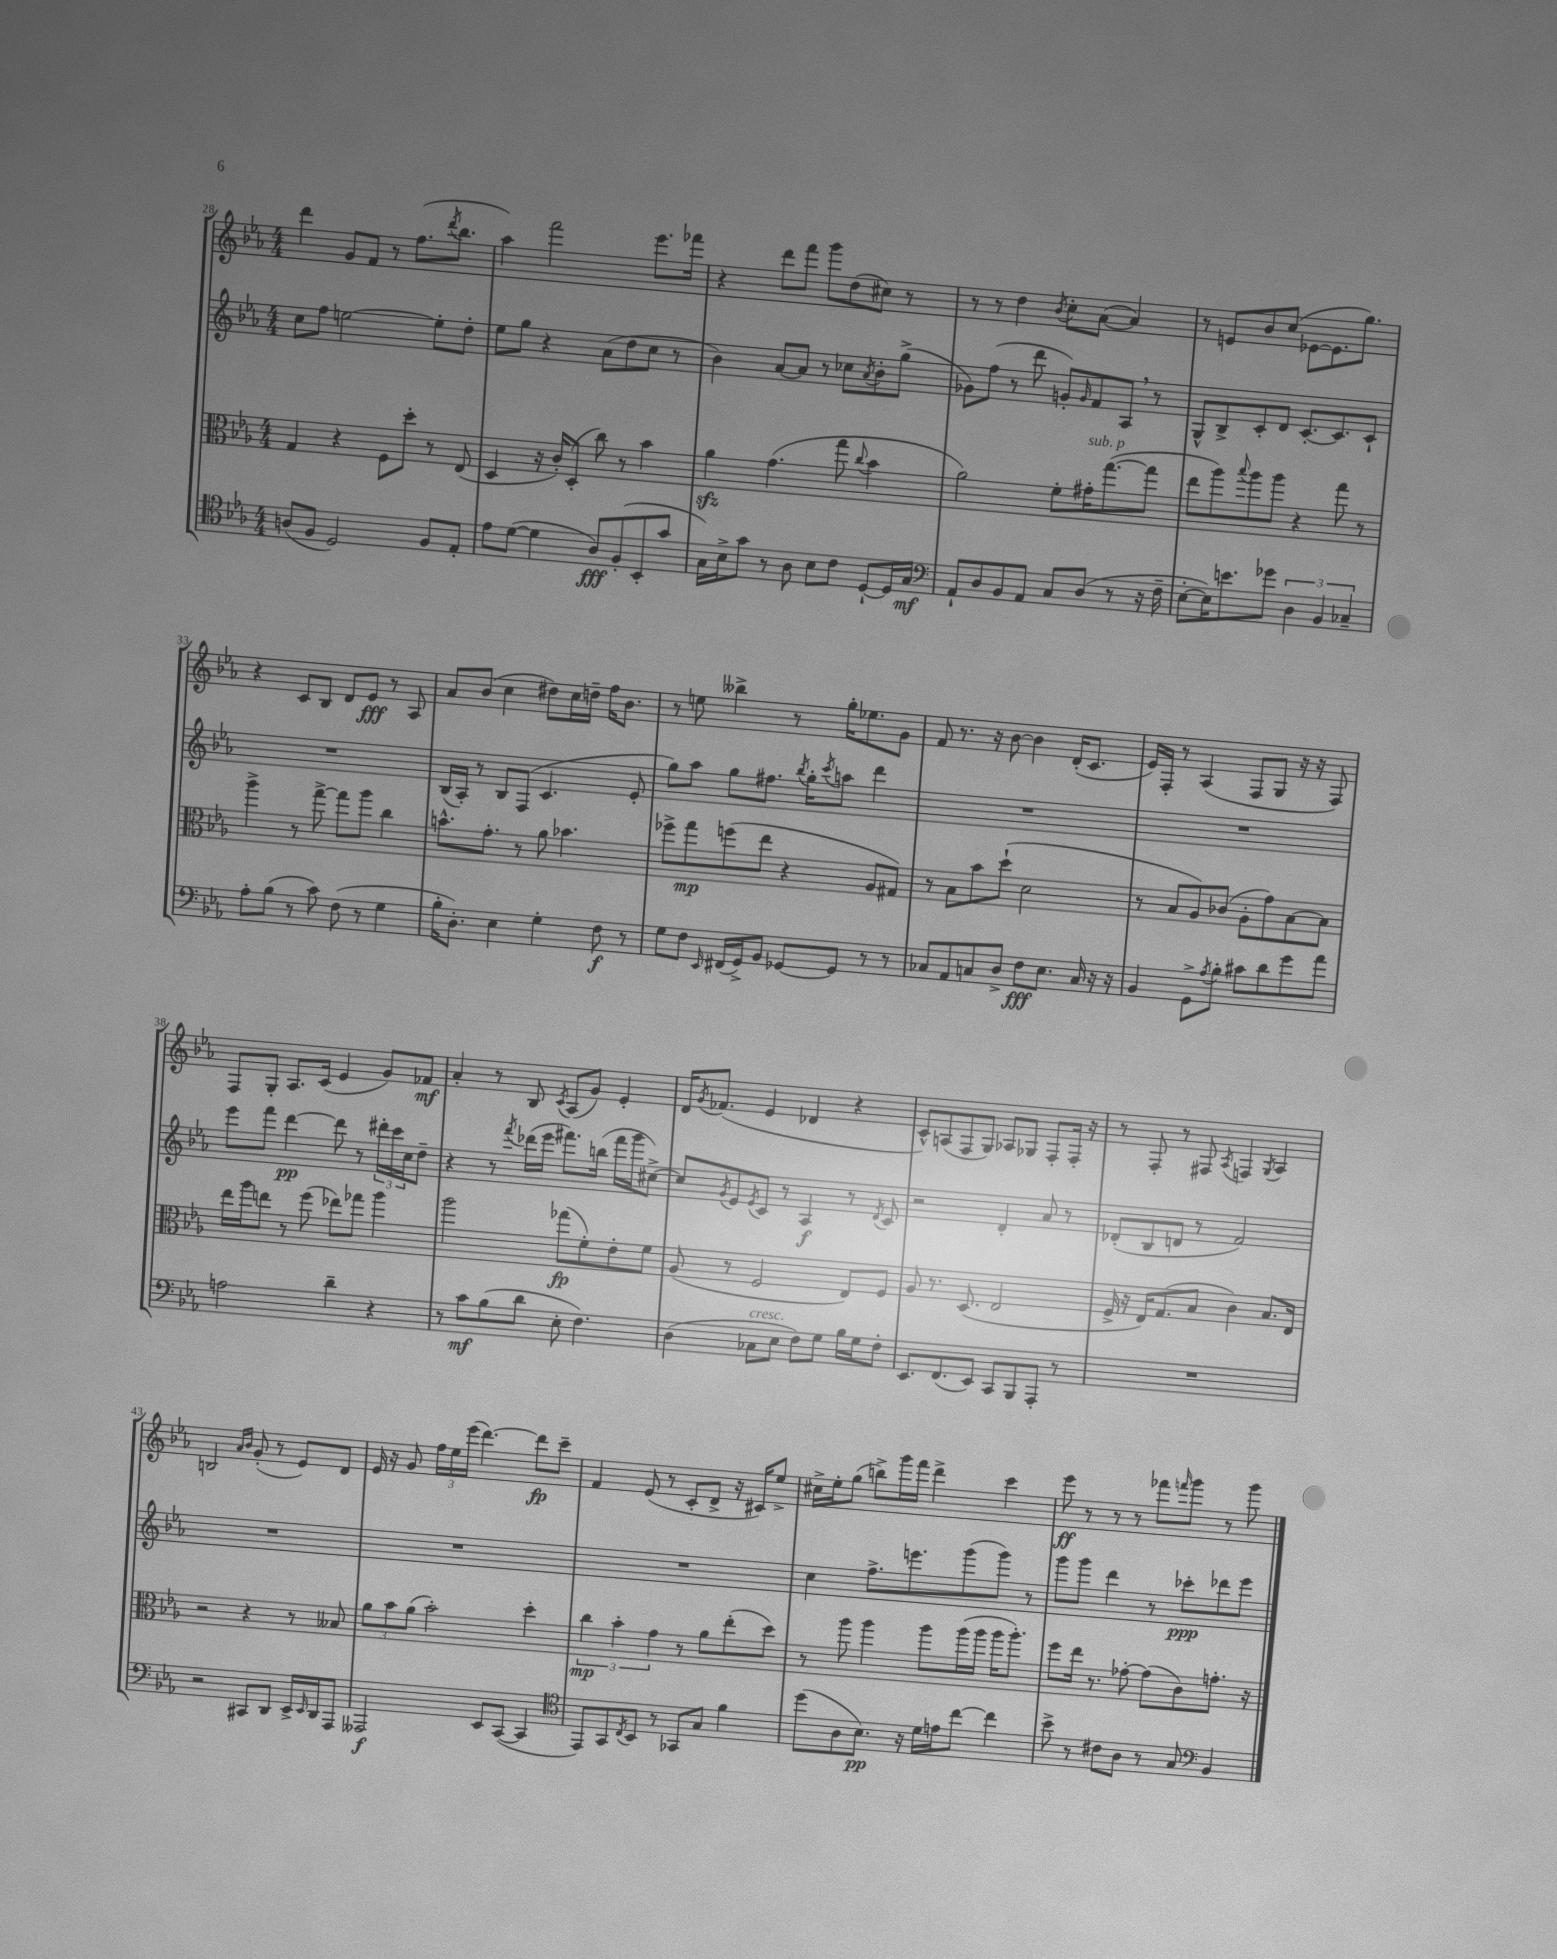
<<
\new StaffGroup <<
\new Staff = "s0" {
    \clef treble \key ees \major \numericTimeSignature \time 4/4
    d'''4 g'8 f'8 r8 f''8.( \acciaccatura { d'''8 } bes''8. |
    aes''4) f'''2 ees'''8. fes'''16 |
    r4 d'''8 f'''8 g'''8 d''8( cis''8) r8 |
    r8 r8 d''4 \acciaccatura { bes'8 } c''8-. aes'8~( aes'4) |
    r8 e'8 bes'8 c''8( ees'8~ ees'8. g''8.) |
    r4 c'8 bes8 d'8 ees'8\fff r8 aes8 |
    aes'8 bes'8( c''4 dis''8) c''16 d''16-- f''16 bes'8. |
    r8 e''8 beses''4-> r8 g''16-. ees''8. g'8 |
    f'8 r8. r16 bes'8~ bes'4 d'16-.( c'8. |
    ees'16) f16-. r8 aes4( f8 g8 r16 r16 f8) |
    f8 g8-. aes8. c'16( ees'4 g'8) fes'8\mf |
    aes'4-. r8 bes8 \acciaccatura { c'8 } aes8( g'8) ees'4-. |
    d'16 \acciaccatura { g'8 } fes'8.( ees'4 des'4 r4 |
    c'8-^) a8( f8 g8) aes8 ges8 f8-. f16-. r16 |
    r8 f8-. r8 fis8 \acciaccatura { aes8 } f4 \acciaccatura { g8 } aes4 |
    b2 \grace { aes'16 bes'16 } g'8-.( r8 ees'8) d'8 |
    ees'16 r16 g'8 \tuplet 3/2 { f''16 ees''16 ees'''16( } d'''4.~) d'''8\fp c'''8-- |
    f'4 ees'8( r8 c'8-. d'8-> r16 cis'16) ees''8-> |
    cis''16-> ees''16-. g''8( b''8->) g'''16 f'''16 d'''4-> c'''4 |
    ees'''8\ff r8 r8 r8 fes'''8 \grace { f'''16 } g'''8 r8 g'''8 \bar "|." |
}
\new Staff = "s1" {
    \clef treble \key ees \major \numericTimeSignature \time 4/4
    c''8 f''8 e''2~ e''8-. d''8-. |
    ees''8 g''8 r4 aes'8( d''8 c''8 r8 |
    bes'4) aes'8~ aes'8 r8 ces''8 \acciaccatura { aes'8 } bes'8-. g''8->( |
    ges'8) f''8( r8 d'''8 g'8-.) \grace { g'16 } f'8 aes8 \breathe r8 |
    g8-^ bes8-> c'8-. d'8 c'8.~-. c'8. c'8-! |
    R1 |
    bes16( aes16-.) r8 bes8 f8( c'4. ees'8-. |
    g''8) aes''8 g''8 fis''8. \acciaccatura { bes''8 } g''16-. \acciaccatura { c'''8 } a''8 d'''4 |
    R1 |
    R1 |
    ees'''8 f'''8 d'''4~\pp d'''8 r8 \tuplet 3/2 { dis'''16-. c'''16 c''16 } d''8-- |
    r4 r8 \acciaccatura { f'''8 } des'''16( ees'''16 fis'''8.) b''16( fis'''16 g'''16 cis''8~->) |
    cis''8 \acciaccatura { g'8 } ees'8 \acciaccatura { ees'8 } c'8 r8 aes4\f r8 \acciaccatura { d'8 } c'8 |
    r2 d'4-. aes'8 r8 |
    des'8-.( bes8 d'8 r8 f'2) |
    R1 |
    R1 |
    R1 |
    c''4 f''8.-> e'''8. g'''8( g'''8) r8 |
    g'''8 g'''8 d'''4 r8 ces'''8-.\ppp des'''8 ees'''8 \bar "|." |
}
\new Staff = "s2" {
    \clef alto \key ees \major \numericTimeSignature \time 4/4
    g4 r4 f8 d''8-. r8 ees8( |
    d4 r16 c'16-.) d8-.( c''8) r8 bes'4 |
    aes'4\sfz g'4.( g''8 \appoggiatura { c''8 } bes'4 |
    aes'2) f'8-. gis'16-.^\markup { \italic "sub. p" } g''8.~( g''8 |
    ees''8 aes''8) \appoggiatura { bes''8 } aes''8 aes''8 r4 g''8 r8 |
    aes''4-> r8 g''8~-> g''8 aes''8 c''4 |
    b'8.-^ g'8.-. r8 aes'8 bes'4. |
    fes''8-> g''8\mp f''8( ees''8 r4 aes8 gis8) |
    r8 bes8 bes'8 d''8-!( d'2 |
    r8 bes8 aes8) ces'8( aes8-. g'8) bes8~ bes8 |
    ees''16 aes''16 e''8 r8 f''8( ees''8) ges''8 aes''4 |
    aes''2 ges''8\fp( f'8-.) ees'8-. f'8 |
    aes8( r8 f2 ees8) f8 |
    aes8 r8. d8.( ees2 |
    f16-> r16 ees16) g8.( bes8 c'4) bes8. ees16 |
    r2 r4 r8 beses8 |
    \tuplet 3/2 { aes'8 bes'8 aes'8( } bes'2-.) d''4-. |
    \tuplet 3/2 { c''4\mp bes'4-. g'4 } r8 aes'8 ees''8-.( d''8) |
    r8 aes''8 aes''4 aes''8 aes''16( aes''16 aes''16 aes''8.-.) |
    f''8 ees''16 r8. ges'8~-. ges'8( c'8) g'8.-. r16 \bar "|." |
}
\new Staff = "s3" {
    \clef tenor \key ees \major \numericTimeSignature \time 4/4
    a8( f8 d2) f8 ees8-. |
    ees'8 d'8~( d'4 aes8\fff) f8-.( bes,8-. g'8 |
    g16) bes16-> g'8 r8 aes8 bes8 c'8 d8~-! d16 g16\mf |
    \clef bass aes,8-! d8 bes,8 aes,8 c8 d8( r8 r16 f16-- |
    ees8~-. ees16) e'8. ges'8 \tuplet 3/2 { d4 bes,4 ces4-- } |
    aes8-. bes8( r8 c'8) f8( r8 g4 |
    bes16-. d8.-.) ees4 g4-. f8\f r8 |
    g8 f8 \grace { ees,16 } fis,16( g,16->) bes,8 ges,8~ ges,8 r8 r8 |
    ces8 aes,8 c8 d8-> f8\fff ees8. c16 r16 r16 |
    bes,4 g,8-> \acciaccatura { aes8 } bes8-. cis'8 d'8 g'8 aes'8 |
    a2 d'4-- r4 |
    r8 c'8\mf bes8( d'8 ees8-. f4.) |
    d4( ces8^\markup { \italic "cresc." } ees8 f8) g8 bes16 g16 f8-. |
    ees,8. f,8.( ees,8) c,8 bes,,8 aes,,8-. r8 |
    R1 |
    r2 cis,8 d,8 ees,16-> \grace { ees,16 } d,16 aes,,8 |
    aeses,,2\f ees,8 c,8~( c,4 |
    \clef tenor ees,8) g,8 \acciaccatura { c8 } bes,8 r8 ges,8 g8 f'4 |
    d''8( aes8 bes8.\pp) r16 d'16 e'16 c''8~ c''4 |
    bes'8-> r8 cis'8 aes8 r8 g8 \clef bass bes,4 \bar "|." |
}
>>
>>
\layout { \context { \Score currentBarNumber = #28 } }
